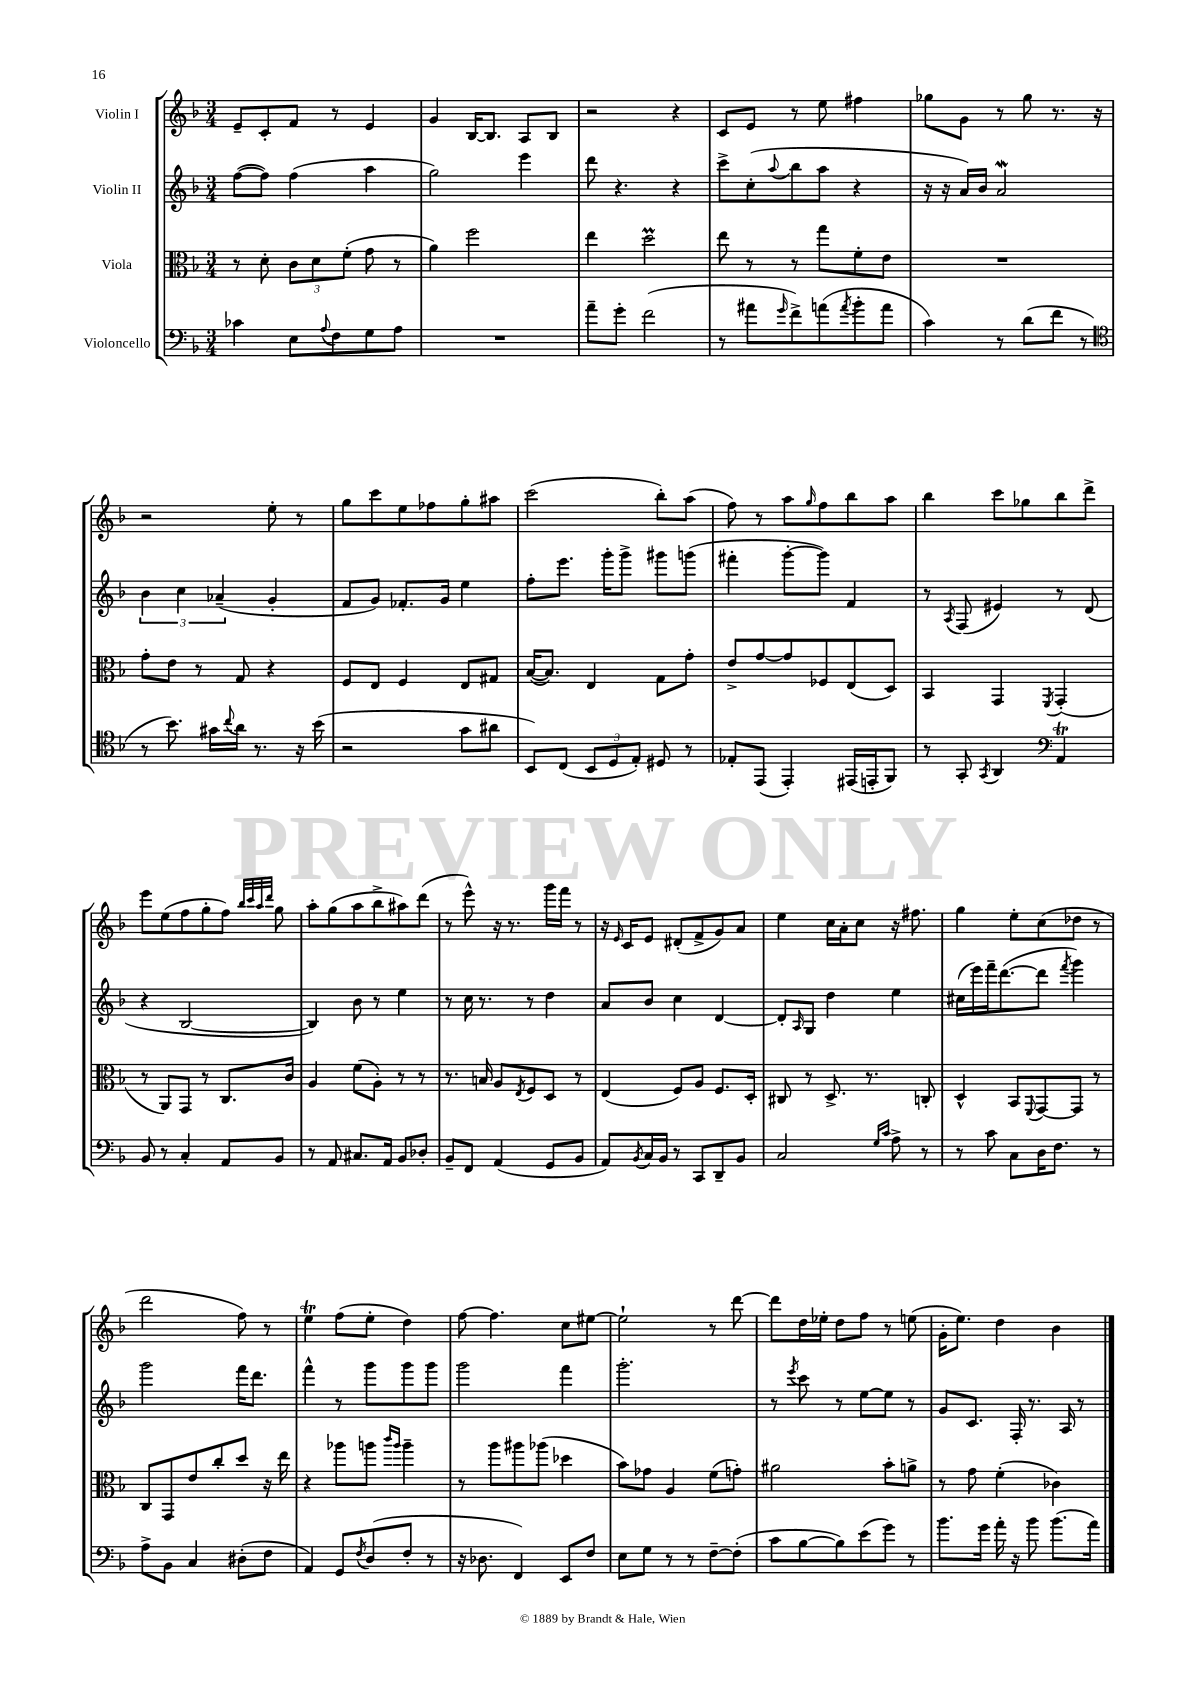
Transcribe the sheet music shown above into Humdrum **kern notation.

**kern	**kern	**kern	**kern
*staff4	*staff3	*staff2	*staff1
*clefF4	*clefC3	*clefG2	*clefG2
*k[b-]	*k[b-]	*k[b-]	*k[b-]
*M3/4	*M3/4	*M3/4	*M3/4
4c-	8r	([8ff	8e~
.	8d'	8ff])	8c'
8E	12c	(4ff	8f
.	12d	.	.
8qqA	.	.	.
8F	.	.	8r
.	(12f'	.	.
8G	8g	4aa	4e
8A	8r	.	.
=	=	=	=
2.r	4a)	2gg)	4g
.	2ff	.	[16B-
.	.	.	8.B-]
.	.	4eee	8A
.	.	.	8B-
=	=	=	=
8a~	4ee	8ddd	2r
8g'	.	4.r	.
(2f	2dd	.	.
.	.	4r	4r
=	=	=	=
8r	8ee	8ccc^	8c
8a#	8r	(8cc'	8e
16qqg	.	8qqaa	.
8f^)	8r	8bb-	8r
(8a	8gg	8aa	8ee
8qa	.	.	.
8b-'	8f'	4r	4ff#
8a	8e	.	.
=	=	=	=
4c)	2.r	16r	8gg-
.	.	16r	.
.	.	16a)	8g
.	.	16b-	.
8r	.	2a	8r
(8d	.	.	8gg-
8f	.	.	8.r
8r	.	.	.
.	.	.	16r
=	=	=	=
*clefC4	*	*	*
8r	8g'	6b-	2r
8.b-)	8e	.	.
.	.	6cc	.
.	8r	.	.
16g#	.	.	.
.	.	(6a-~	.
8qqcc	.	.	.
16a	8G	.	.
8.r	.	.	.
.	4r	4g'	8ee'
16r	.	.	8r
(16b-	.	.	.
=	=	=	=
2r	8F	8f	8gg
.	8E	8g)	8ccc
.	4F	8.f-'	8ee
.	.	.	8ff-
.	.	16g	.
8g	8E	4ee	8gg'
8a#	8G#	.	8aa#
=	=	=	=
8BB-)	([16B-	8ff'	(2ccc
.	8.B-])	.	.
(8C	.	8.eee	.
12BB-	4E	.	.
.	.	16ggg'	.
12D	.	.	.
.	.	8ggg^	.
12E')	.	.	.
8D#	8G	8ggg#	8bb-')
8r	8g'	(8ggg	(8aa
=	=	=	=
8E-'	8e^	4fff#'	8ff)
(8EE	[8g	.	8r
4EE')	8g]	[8ggg'	8aa
.	.	.	16qqgg
.	8F-	8ggg])	8ff
(16EE#	(8E	4f	8bb-
16EE'	.	.	.
8FF)	8D)	.	8aa
=	=	=	=
8r	4BB-	8r	4bb-
.	.	8qA	.
8GG'	.	(8F	.
8qGG	.	.	.
4AA	4GG	4e#)	8ccc
.	.	.	8gg-
*clefF4	*	*	*
.	8qFF	.	.
4AA	(4GG'	8r	8bb-
.	.	(8d	8ddd^
=	=	=	=
8BB-	8r	4r	8eee
8r	8AA)	.	(8ee
4C'	8GG	[2B-	8ff
.	8r	.	8gg'
8AA	8.C	.	8ff)
.	.	.	32qqbb-
.	.	.	32qqccc
.	.	.	32qqaa
.	.	.	32qqddd
8BB-	.	.	8gg
.	16c	.	.
=	=	=	=
8r	4A	4B-])	8aa'
8AA	.	.	(8gg
8.C#	(8f	8b-	8aa
.	8A')	8r	8bb-^
16AA	.	.	.
8BB-	8r	4ee	8aa#)
8D-'	8r	.	(8ddd
=	=	=	=
8BB-~	8.r	8r	8r
8FF	.	16cc	8eee^^)
.	16B	8.r	.
(4AA	8A	.	16r
.	.	.	8.r
.	8qE	.	.
.	8F	8r	.
8GG	8D	4dd	16ggg
.	.	.	16fff
8BB-	8r	.	8r
=	=	=	=
8AA)	(4E	8a	16r
.	.	.	16qqe
.	.	.	16c
8qBB-	.	.	.
16C	.	8b-	8e
16BB-	.	.	.
8r	8F)	4cc	(8d#'
8CC	8A	.	8f^
8DD~	8.F	[4d	8g)
8BB-	.	.	8a
.	16D'	.	.
=	=	=	=
2C	8C#	8d']	4ee
.	.	16qqA	.
.	8r	8G	.
.	8.D^	4dd	16cc
.	.	.	16a'
.	.	.	8cc
.	8.r	.	.
16qqG	.	.	.
16qqc	.	.	.
8A^	.	4ee	16r
.	.	.	8.ff#
8r	8C'	.	.
=	=	=	=
8r	4D^^	(16cc#	4gg
.	.	16eee)	.
8c	.	16fff~	.
.	.	([8.ddd	.
8C	8BB-	.	8ee'
.	8qqFF	.	.
16D	[8GG	8ddd]	(8cc
8.F	.	.	.
.	.	8qfff	.
.	8GG]	4ggg)	8dd-
8r	8r	.	8r
=	=	=	=
8A^	8C	2ggg	2ddd
8BB-	8GG	.	.
4C	8e	.	.
.	8cc'	.	.
(8D#'	8dd	16fff	8ff)
.	.	8.ddd	.
8F	16r	.	8r
.	16ee	.	.
=	=	=	=
4AA)	4r	4fff^^	4ee
8GG	8aa-	8r	(8ff
8qF	.	.	.
(8D	8aa	8ggg	8ee'
.	16qqccc	.	.
.	16qqaa	.	.
8F'	4aa~	8ggg	4dd)
8r	.	8ggg	.
=	=	=	=
16r	8r	2ggg	[8ff
8.D-	.	.	.
.	8aa	.	4.ff]
4FF)	8aa#	.	.
.	(8aa-	.	.
8EE	4dd-	4fff	8cc
8F	.	.	[8ee#
=	=	=	=
8E	8b-)	2.ggg'	2ee#`]
8G	8g-	.	.
8r	4A	.	.
8r	.	.	.
[8F~	(8f	.	8r
(8F']	8g')	.	[8ddd
=	=	=	=
8c	2a#	8r	8ddd]
.	.	8qeee	.
[8B-	.	8ccc	16dd
.	.	.	16ee-'
8B-])	.	8r	8dd
(8e	.	[8ee	8ff
8g)	8b-'	8ee]	8r
8r	8a^	8r	(8ee
=	=	=	=
8.b-	8r	8g	16g'
.	.	.	8.ee)
.	8g	8.c	.
16g	.	.	.
16a'	(4f'	.	4dd
16r	.	16F'	.
8b-	.	8.r	.
(8.b-	4c-)	.	4b-
.	.	16A	.
.	.	8r	.
16a)	.	.	.
==	==	==	==
*-	*-	*-	*-
